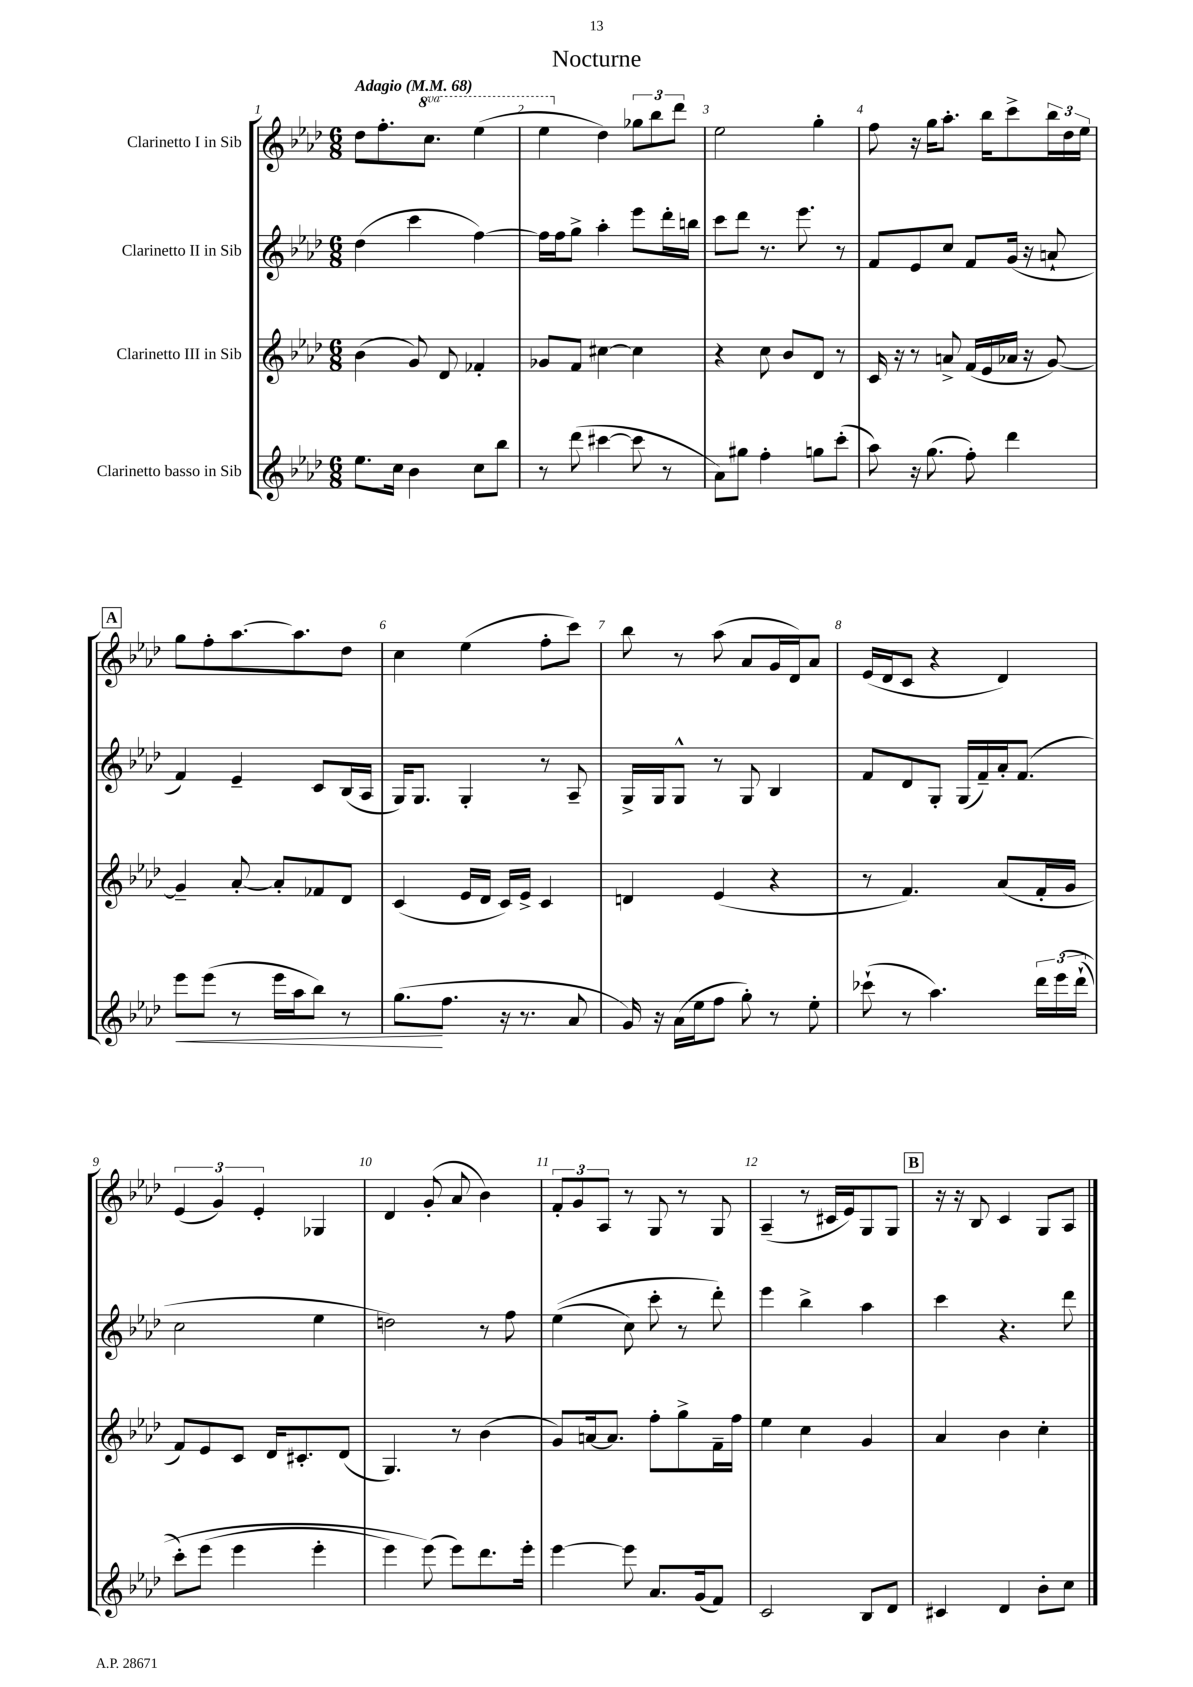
\header { title = "Nocturne" }
<<
\new StaffGroup <<
\new Staff = "s0" \with { instrumentName = "Clarinetto I in Sib" } {
    \clef treble \key aes \major \numericTimeSignature \time 6/8 \set Staff.ottavationMarkups = #ottavation-simple-ordinals \tempo "Adagio" 4 = 68
    des''8 f''8.-. \ottava #1 c'''8. ees'''4( |
    ees'''4 \ottava #0 des''4) \tuplet 3/2 { ges''8 bes''8 des'''8 } |
    ees''2 g''4-. |
    f''8 r16 g''16 aes''8.-. bes''16 c'''8-> \tuplet 3/2 { bes''16 des''16 ees''16 } |
    \mark \markup { \box "A" } g''8 f''8-. aes''8.~ aes''8. des''8 |
    c''4 ees''4( f''8-. c'''8) |
    bes''8 r8 aes''8( aes'8 g'16 des'16) aes'8 |
    ees'16( des'16 c'8 r4 des'4) |
    \tuplet 3/2 { ees'4( g'4) ees'4-. } ges4 |
    des'4 g'8-.( aes'8 bes'4) |
    \tuplet 3/2 { f'8-. g'8 aes8 } r8 g8 r8 g8 |
    aes4--( r8 cis'16 ees'16) g8 g8 |
    \mark \markup { \box "B" } r16 r16 bes8 c'4 g8 aes8 \bar "|." |
}
\new Staff = "s1" \with { instrumentName = "Clarinetto II in Sib" } {
    \clef treble \key aes \major \numericTimeSignature \time 6/8
    des''4( c'''4 f''4~) |
    f''16 f''16 g''8-> aes''4-. ees'''8 des'''16-. b''16 |
    c'''8 des'''8 r8. ees'''8. r8 |
    f'8 ees'8 c''8 f'8 g'16( r16 a'8-! |
    \mark \markup { \box "A" } f'4) ees'4-- c'8 bes16( aes16 |
    g16) g8. g4-. r8 aes8-- |
    g16-> g16 g8-^ r8 g8 bes4 |
    f'8 des'8 g8-. g16( f'16--) aes'16-. f'8.( |
    c''2 ees''4 |
    d''2) r8 f''8 |
    ees''4(\( c''8) c'''8-. r8 des'''8-.\) |
    ees'''4 bes''4-> aes''4 |
    \mark \markup { \box "B" } c'''4 r4. des'''8 \bar "|." |
}
\new Staff = "s2" \with { instrumentName = "Clarinetto III in Sib" } {
    \clef treble \key aes \major \numericTimeSignature \time 6/8
    bes'4( g'8) des'8 fes'4-. |
    ges'8 f'8 cis''4~ cis''4 |
    r4 c''8 bes'8 des'8 r8 |
    c'16 r16 r8 a'8-> f'16( ees'16 aes'16 r16 g'8~) |
    \mark \markup { \box "A" } g'4-- aes'8~-. aes'8-. fes'8 des'8 |
    c'4( ees'16 des'16 c'16) ees'16-> c'4 |
    d'4 ees'4( r4 |
    r8 f'4.) aes'8( f'16-. g'16 |
    f'8) ees'8 c'8 des'16 cis'8.-. des'8( |
    g4.) r8 bes'4( |
    g'8) a'16~ a'8. f''8-. g''8-> f'16-- f''16 |
    ees''4 c''4 g'4 |
    \mark \markup { \box "B" } aes'4 bes'4 c''4-. \bar "|." |
}
\new Staff = "s3" \with { instrumentName = "Clarinetto basso in Sib" } {
    \clef treble \key aes \major \numericTimeSignature \time 6/8
    ees''8. c''16 bes'4 c''8 bes''8 |
    r8 des'''8( cis'''4~ cis'''8 r8 |
    aes'8) gis''8 f''4-. g''8 c'''8-.( |
    aes''8) r16 g''8.( f''8-.) des'''4 |
    \mark \markup { \box "A" } ees'''8\< ees'''8( r8 ees'''16 aes''16 bes''8) r8 |
    g''8.\!( f''8. r16 r8. aes'8 |
    g'16) r16 aes'16( ees''16 f''8 g''8-.) r8 ees''8-. |
    ces'''8-!( r8 aes''4.) \tuplet 3/2 { des'''16 ees'''16( des'''16-!\( } |
    c'''8-.) ees'''8( ees'''4 ees'''4-. |
    ees'''4) ees'''8(\) ees'''8) des'''8. ees'''16-. |
    ees'''4~ ees'''8 aes'8. g'16( f'8) |
    c'2 bes8 des'8 |
    \mark \markup { \box "B" } cis'4 des'4 bes'8-. c''8 \bar "|." |
}
>>
>>
\layout { \context { \Score \override BarNumber.break-visibility = ##(#f #t #t) barNumberVisibility = #all-bar-numbers-visible } }
